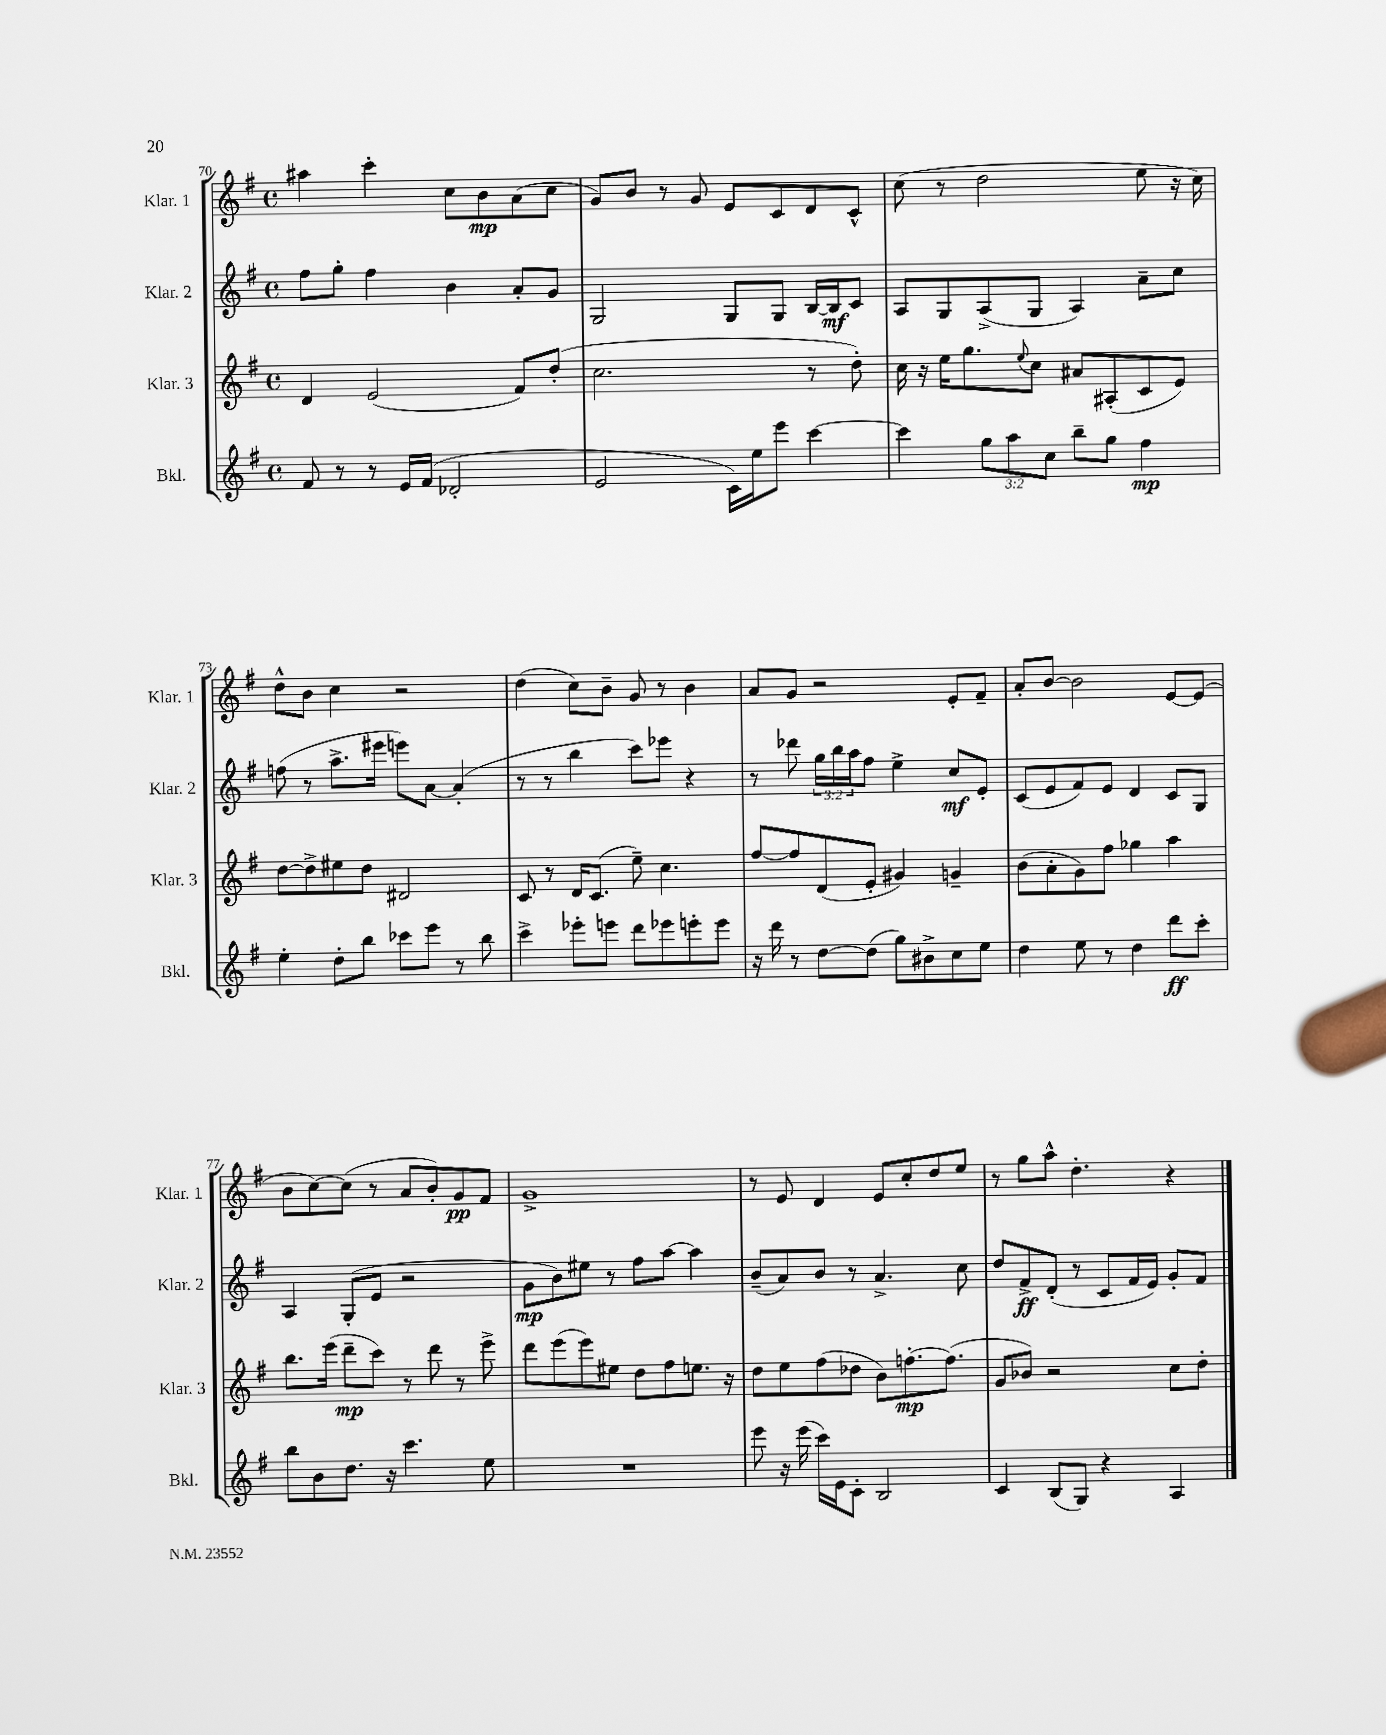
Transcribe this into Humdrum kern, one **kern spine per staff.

**kern	**dynam	**kern	**dynam	**kern	**dynam	**kern	**dynam
*part4	*part4	*part3	*part3	*part2	*part2	*part1	*part1
*staff4	*staff4	*staff3	*staff3	*staff2	*staff2	*staff1	*staff1
*I"Bkl.	*	*I"Klar. 3	*	*I"Klar. 2	*	*I"Klar. 1	*
*I'Bkl.	*	*I'Klar. 3	*	*I'Klar. 2	*	*I'Klar. 1	*
*clefG2	*	*clefG2	*	*clefG2	*	*clefG2	*
*k[f#]	*	*k[f#]	*	*k[f#]	*	*k[f#]	*
*M4/4	*	*M4/4	*	*M4/4	*	*M4/4	*
*met(c)	*	*met(c)	*	*met(c)	*	*met(c)	*
=70	=70	=70	=70	=70	=70	=70	=70
8f#/	.	4d/	.	8ff#\L	.	4aa#X\	.
8r	.	.	.	8gg'\J	.	.	.
8r	.	(2e/	.	4ff#\	.	4ccc'\	.
16e/LL	.	.	.	.	.	.	.
(16f#/JJ	.	.	.	.	.	.	.
2d-X'/	.	.	.	4b\	.	8cc\L	.
.	.	.	.	.	.	8b\	mp
.	.	8f#/L)	.	8a'/L	.	(8a\	.
.	.	(8dd'/J	.	8g/J	.	8cc\J	.
=71	=71	=71	=71	=71	=71	=71	=71
2e/	.	2.cc\	.	2G/	.	8g/L)	.
.	.	.	.	.	.	8b/J	.
.	.	.	.	.	.	8r	.
.	.	.	.	.	.	8g/	.
16c\LL)	.	.	.	8G/L	.	8e/L	.
16ee\J	.	.	.	.	.	.	.
8eee\J	.	.	.	8G/J	.	8c/	.
[4ccc\	.	8r	.	[16B/LL	.	8d/	.
.	.	.	.	16B/J]	mf	.	.
.	.	8dd'\)	.	8c/J	.	8c^^/J	.
=72	=72	=72	=72	=72	=72	=72	=72
4ccc\]	.	16cc\	.	8A/L	.	(8cc\	.
.	.	16r	.	.	.	.	.
.	.	16ee\KL	.	8G/	.	8r	.
.	.	8.gg\	.	.	.	.	.
12gg\L	.	.	.	(8A^/	.	2dd\	.
12aa\	.	.	.	.	.	.	.
.	.	8qqee/	.	.	.	.	.
.	.	8cc\J	.	8G/J	.	.	.
12cc\J	.	.	.	.	.	.	.
8bb~\L	.	8a#X/L	.	4A/)	.	.	.
8gg\J	.	(8A#X'/	.	.	.	.	.
4ff#\	mp	8c/	.	8a~\L	.	8ee\	.
.	.	8e/J)	.	8cc\J	.	16r	.
.	.	.	.	.	.	16cc\)	.
!!LO:LB:g=z
=73	=73	=73	=73	=73	=73	=73	=73
4ee'\	.	[8dd\L	.	(8ffn\	.	8dd^^\L	.
.	.	8dd^\]	.	8r	.	8b\J	.
8dd'\L	.	8ee#X\	.	8.aa^\L	.	4cc\	.
8bb\J	.	8dd\J	.	.	.	.	.
.	.	.	.	16eee#X\Jk	.	.	.
8ccc-X\L	.	2d#X/	.	8eeen\L)	.	2r	.
8eee\J	.	.	.	[8a\J	.	.	.
8r	.	.	.	(4a'/]	.	.	.
8bb\	.	.	.	.	.	.	.
=74	=74	=74	=74	=74	=74	=74	=74
4ccc^\	.	8c/	.	8r	.	(4dd\	.
.	.	8r	.	8r	.	.	.
8eee-X'\L	.	16d/KL	.	4bb\	.	8cc\L)	.
.	.	(8.c/J	.	.	.	.	.
8eeen\J	.	.	.	.	.	8b~\J	.
8ddd\L	.	8ee~\)	.	8ccc\L)	.	8g/	.
8eee-X\	.	4.cc\	.	8eee-X\J	.	8r	.
8eeen'\	.	.	.	4r	.	4b\	.
8eee\J	.	.	.	.	.	.	.
=75	=75	=75	=75	=75	=75	=75	=75
16r	.	[8ff#/L	.	8r	.	8a/L	.
16ddd\	.	.	.	.	.	.	.
8r	.	8ff#/]	.	8ddd-X\	.	8g/J	.
[8dd\L	.	(8d/	.	24gg\LL	.	2r	.
.	.	.	.	24bb\	.	.	.
.	.	.	.	24aa\J	.	.	.
(8dd\J]	.	8e'/J	.	8ff#\J	.	.	.
8gg\L)	.	4g#X/)	.	4ee^\	.	.	.
8b#X^\	.	.	.	.	.	.	.
8cc\	.	4gn~/	.	8cc/L	mf	8e'/L	.
8ee\J	.	.	.	8e'/J	.	8f#~/J	.
=76	=76	=76	=76	=76	=76	=76	=76
4dd\	.	(8b\L	.	(8c/L	.	8a'/L	.
.	.	8a'\	.	8e/	.	[8b/J	.
8ee\	.	8g\)	.	8f#/)	.	2b\]	.
8r	.	8ff#\J	.	8e/J	.	.	.
4dd\	.	4gg-X\	.	4d/	.	.	.
8ddd\L	ff	4aa\	.	8c/L	.	[8e/L	.
8ccc'\J	.	.	.	8G/J	.	(8e/J]	.
!!LO:LB:g=z
=77	=77	=77	=77	=77	=77	=77	=77
8bb\L	.	8.bb\L	.	4A/	.	8b\L	.
8b\	.	.	.	.	.	[8cc\)	.
.	.	(16eee\Jk	.	.	.	.	.
8.dd\J	.	8ddd~\L	mp	(8G'/L	.	(8cc\J]	.
.	.	8ccc\J)	.	8e/J	.	8r	.
16r	.	.	.	.	.	.	.
4.ccc\	.	8r	.	2r	.	8a/L	.
.	.	8ddd\	.	.	.	8b'/)	.
.	.	8r	.	.	.	8g/	pp
8ee\	.	8eee^\	.	.	.	8f#/J	.
=78	=78	=78	=78	=78	=78	=78	=78
1r	.	8ddd\L	.	8g\L	mp	1g^	.
.	.	(8eee\	.	8b\)	.	.	.
.	.	8eee\)	.	8ee#X\J	.	.	.
.	.	8ee#X\J	.	8r	.	.	.
.	.	8dd\L	.	8ff#\L	.	.	.
.	.	8ff#\	.	[8aa\J	.	.	.
.	.	8.een\J	.	4aa\]	.	.	.
.	.	16r	.	.	.	.	.
=79	=79	=79	=79	=79	=79	=79	=79
8eee\	.	8dd\L	.	(8b~/L	.	8r	.
16r	.	8ee\	.	8a/)	.	8e/	.
(16eee\	.	.	.	.	.	.	.
16ccc\LL)	.	(8ff#\	.	8b/J	.	4d/	.
16e\J	.	.	.	.	.	.	.
8c'\J	.	8dd-X\J	.	8r	.	.	.
2B/	.	8b\L)	.	4.a^/	.	8e/L	.
.	.	[8.ffn'\	mp	.	.	8cc'/	.
.	.	.	.	.	.	8dd/	.
.	.	(8.ff\J]	.	.	.	.	.
.	.	.	.	8cc\	.	8ee/J	.
=80	=80	=80	=80	=80	=80	=80	=80
4c/	.	8g/L	.	8dd/L	.	8r	.
.	.	8b-X/J)	.	8f#^/	ff	8gg\L	.
(8B/L	.	2r	.	(8d'/J	.	8aa^^\J	.
8G/J)	.	.	.	8r	.	4.dd'\	.
4r	.	.	.	8c/L	.	.	.
.	.	.	.	16f#/L	.	.	.
.	.	.	.	16e/JJ)	.	.	.
4A/	.	8cc\L	.	8g'/L	.	4r	.
.	.	8dd'\J	.	8f#/J	.	.	.
==	==	==	==	==	==	==	==
*-	*-	*-	*-	*-	*-	*-	*-
